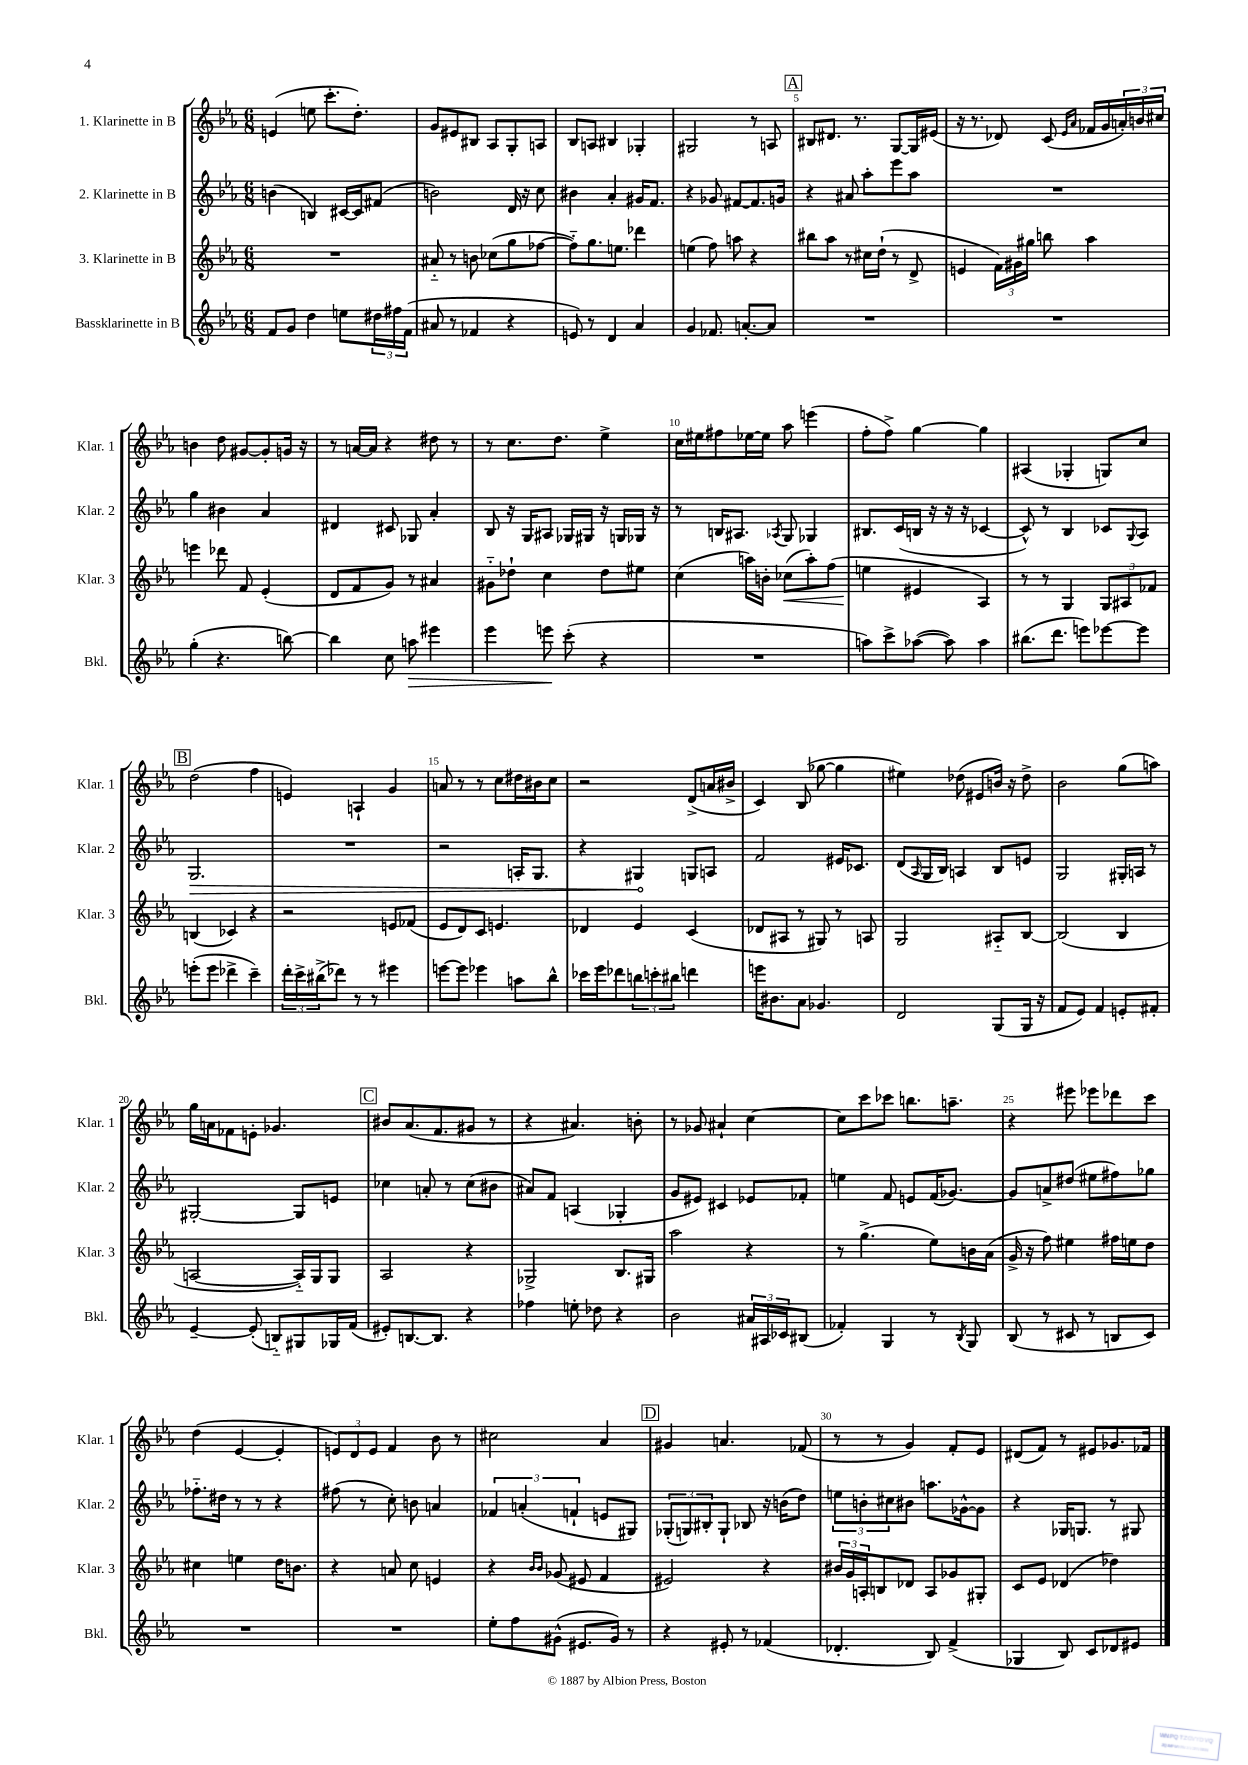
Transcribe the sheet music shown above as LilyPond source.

<<
\new StaffGroup <<
\new Staff = "s0" \with { instrumentName = "1. Klarinette in B" shortInstrumentName = "Klar. 1" } {
    \clef treble \key ees \major \numericTimeSignature \time 6/8
    e'4( e''8 c'''8.-. d''8.-.) |
    g'8 eis'8 bis8 aes8 g8-. a8 |
    bes8 a8 bis4 ges4-. |
    gis2 r8 a8 |
    \mark \markup { \box "A" } bis8 dis'8. r8. g8~ g16 eis'16( |
    r16 r8. des'8) c'8( \grace { ees'16 aes'16 } fes'16 g'16 \tuplet 3/2 { a'16-.) b'16 cis''16 } |
    b'4 d''8 gis'8~ gis'8-. g'16 r16 |
    r8 a'16~ a'16 r4 dis''8 r8 |
    r8 c''8. d''8. ees''4-> |
    c''16 eis''16 fis''8 ees''16~ ees''16 aes''8 e'''4( |
    f''8-. f''8->) g''4~ g''4 |
    ais4( ges4-. g8) c''8 |
    \mark \markup { \box "B" } d''2( f''4 |
    e'4) a4-! g'4 |
    a'8 r8 r8 c''8 dis''16 bis'16 c''8 |
    r2 d'8->( a'16 bis'16-> |
    c'4) bes8( ges''8~ ges''4 |
    eis''4) des''8( eis'8 b'16) r16 des''8-> |
    bes'2 g''8( a''8) |
    g''16 a'16 fes'8 e'8-. ges'4. |
    \mark \markup { \box "C" } bis'8 aes'8.( f'8. gis'8 r8 |
    r4 ais'4.) b'8-. |
    r8 ges'8 ais'4-! c''4~ |
    c''8 c'''8 ces'''8 b''8. a''8.-- |
    r4 eis'''8 ees'''8 des'''8 c'''8 |
    d''4( ees'4~ ees'4-. |
    \tuplet 3/2 { e'8) d'8 e'8 } f'4 bes'8 r8 |
    cis''2 aes'4 |
    \mark \markup { \box "D" } gis'4 a'4. fes'8( |
    r8 r8 g'4) f'8-. ees'8 |
    dis'8( f'8) r8 eis'8 ges'8. fes'16 \bar "|." |
}
\new Staff = "s1" \with { instrumentName = "2. Klarinette in B" shortInstrumentName = "Klar. 2" } {
    \clef treble \key ees \major \numericTimeSignature \time 6/8
    b'4( b4) cis'16~ cis'16 fis'8( |
    b'2) d'16 r16 c''8 |
    bis'4 aes'4-. gis'16 f'8. |
    r4 ges'8 fis'8~ fis'8. g'16 |
    \mark \markup { \box "A" } r4 ais'8 aes''8-. ees'''8 aes''8 |
    R2. |
    g''4 bis'4 aes'4 |
    dis'4 cis'8 ges8 aes'4-. |
    bes8 r16 g16 ais8 ges16 gis16 r16 g16 ges16 r16 |
    r8 b16 ais8. \acciaccatura { aes8 } g8 ges4 |
    bis8. c'16( b16 r16 r16 r16 ces'4~ |
    ces'8-^) r8 bes4 ces'8 \appoggiatura { g8 } aes8 |
    \mark \markup { \box "B" } \once \override Hairpin.circled-tip = ##t g2.\> |
    R2. |
    r2 a16-. g8. |
    r4 gis4\! g8 a8 |
    f'2 eis'16 ces'8. |
    d'8( \grace { aes16 } g16 bes16) a4 bes8 e'8 |
    g2 gis16-. a16 r8 |
    gis2~-. gis8 e'8 |
    \mark \markup { \box "C" } ces''4 a'8-. r8 ces''8( bis'8 |
    ais'8) f'8 a4( ges4-. |
    g'8 eis'8) cis'4 ees'8 fes'8-. |
    e''4 f'8 e'8 f'16( ges'8.~) |
    ges'8 a'8-> dis''8( eis''8 fis''8) ges''8 |
    fes''8.-_ dis''16 r8 r8 r4 |
    fis''8( r8 c''8-.) b'8 a'4 |
    \tuplet 3/2 { fes'4 a'4-.( f'4-! } e'8 gis8) |
    \mark \markup { \box "D" } \tuplet 3/2 { ges8-.( g8) bis8-. } g8-! bes8 r16 b'16( d''8) |
    \tuplet 3/2 { e''8 b'8-. cis''8 } bis'8 a''8. ges'16~-^ ges'8 |
    r4 ges16 g8. r8 gis8 \bar "|." |
}
\new Staff = "s2" \with { instrumentName = "3. Klarinette in B" shortInstrumentName = "Klar. 3" } {
    \clef treble \key ees \major \numericTimeSignature \time 6/8
    R2. |
    ais'8-_ r8 b'8 ces''8( g''8 fes''8~ |
    fes''8-_) g''8. e''8. des'''4 |
    e''4( f''8) a''8 r4 |
    \mark \markup { \box "A" } bis''8 aes''8 r8 cis''16 d''16-!( r8 d'8-> |
    e'4 \tuplet 3/2 { f'16) gis'16 gis''16 } b''8 aes''4 |
    e'''4 des'''8 f'8 ees'4-.( |
    d'8 f'8 g'8) r8 ais'4 |
    gis'8-_ des''8-! c''4 des''8 eis''8 |
    c''4( a''16) b'16-. ces''8\<( a''8-.) f''8( |
    e''4\! eis'4 aes4) |
    r8 r8 g4 \tuplet 3/2 { g8 ais8 fes'8 } |
    \mark \markup { \box "B" } b4( ces'4) r4 |
    r2 e'8 fes'8( |
    ees'8 d'8) c'8 e'4. |
    des'4 ees'4 c'4( |
    des'8 ais8 r8 gis8) r8 a8 |
    g2 ais8-_ bes8~ |
    bes2( bes4 |
    a2~ a16-_) g16 g8 |
    \mark \markup { \box "C" } aes2 r4 |
    ges2-> bes8. gis16 |
    aes''2 r4 |
    r8 g''4.->( ees''8) b'16 aes'16( |
    g'16-> r16 f''8) eis''4 fis''16 e''16 d''8 |
    cis''4 e''4 d''16 b'8. |
    r4 a'8 c''8 e'4 |
    r4 \grace { bes'16 bes'16 } ges'8( eis'8 f'4 |
    \mark \markup { \box "D" } eis'2) r4 |
    \tuplet 3/2 { bis'16 g'16 a16-. } b8 des'8 a8 ges'8 gis8-. |
    c'8 ees'8 des'4( des''4) \bar "|." |
}
\new Staff = "s3" \with { instrumentName = "Bassklarinette in B" shortInstrumentName = "Bkl." } {
    \clef treble \key ees \major \numericTimeSignature \time 6/8
    f'8 g'8 d''4 e''8 \tuplet 3/2 { dis''16 fis''16 f'16( } |
    ais'8 r8 fes'4 r4 |
    e'8) r8 d'4 aes'4 |
    g'4 fes'8. a'8.~-. a'8 |
    \mark \markup { \box "A" } R2. |
    R2. |
    g''4-.( r4. b''8~) |
    b''4 c''8 a''8\> eis'''4 |
    ees'''4 e'''8\! c'''8-.( r4 |
    R2. |
    a''8) c'''8-> aes''8~( aes''8) aes''4 |
    bis''8.( d'''8. e'''8) ees'''8~ ees'''8 |
    \mark \markup { \box "B" } e'''8-.( e'''8 des'''4-> c'''4--) |
    \tuplet 3/2 { d'''16-. c'''16-> bis''16->( } des'''8) r8 r8 eis'''4 |
    e'''8~ e'''8 ees'''4 a''8 bes''8-^ |
    ces'''16 ees'''16 des'''8 \tuplet 3/2 { b''8 c'''8-. bis''8 } d'''4 |
    e'''16 bis'8. aes'8 ges'4. |
    d'2 g8( g16 r16 |
    f'8 ees'8) f'4 e'8-. fis'8-. |
    ees'4~-- ees'8-.( b8-_) gis8 ges16 f'16( |
    \mark \markup { \box "C" } eis'8-.) b8.~ b8. r4 |
    fes''4 e''8-. des''8 r4 |
    bes'2 \tuplet 3/2 { ais'16 ais16 ces'16 } bis8( |
    fes'4-.) g4 r8 \acciaccatura { bes8 } g8 |
    bes8( r8 cis'8 r8 b8 cis'8) |
    R2. |
    R2. |
    ees''8-. f''8 gis'8-^( eis'8. gis'16) r8 |
    \mark \markup { \box "D" } r4 eis'8-. r8 fes'4( |
    des'4.-. bes8) f'4->( |
    ges4 bes8) c'8 des'8 eis'8 \bar "|." |
}
>>
>>
\layout { \context { \Score \override BarNumber.break-visibility = ##(#f #t #t) barNumberVisibility = #(every-nth-bar-number-visible 5) } }
